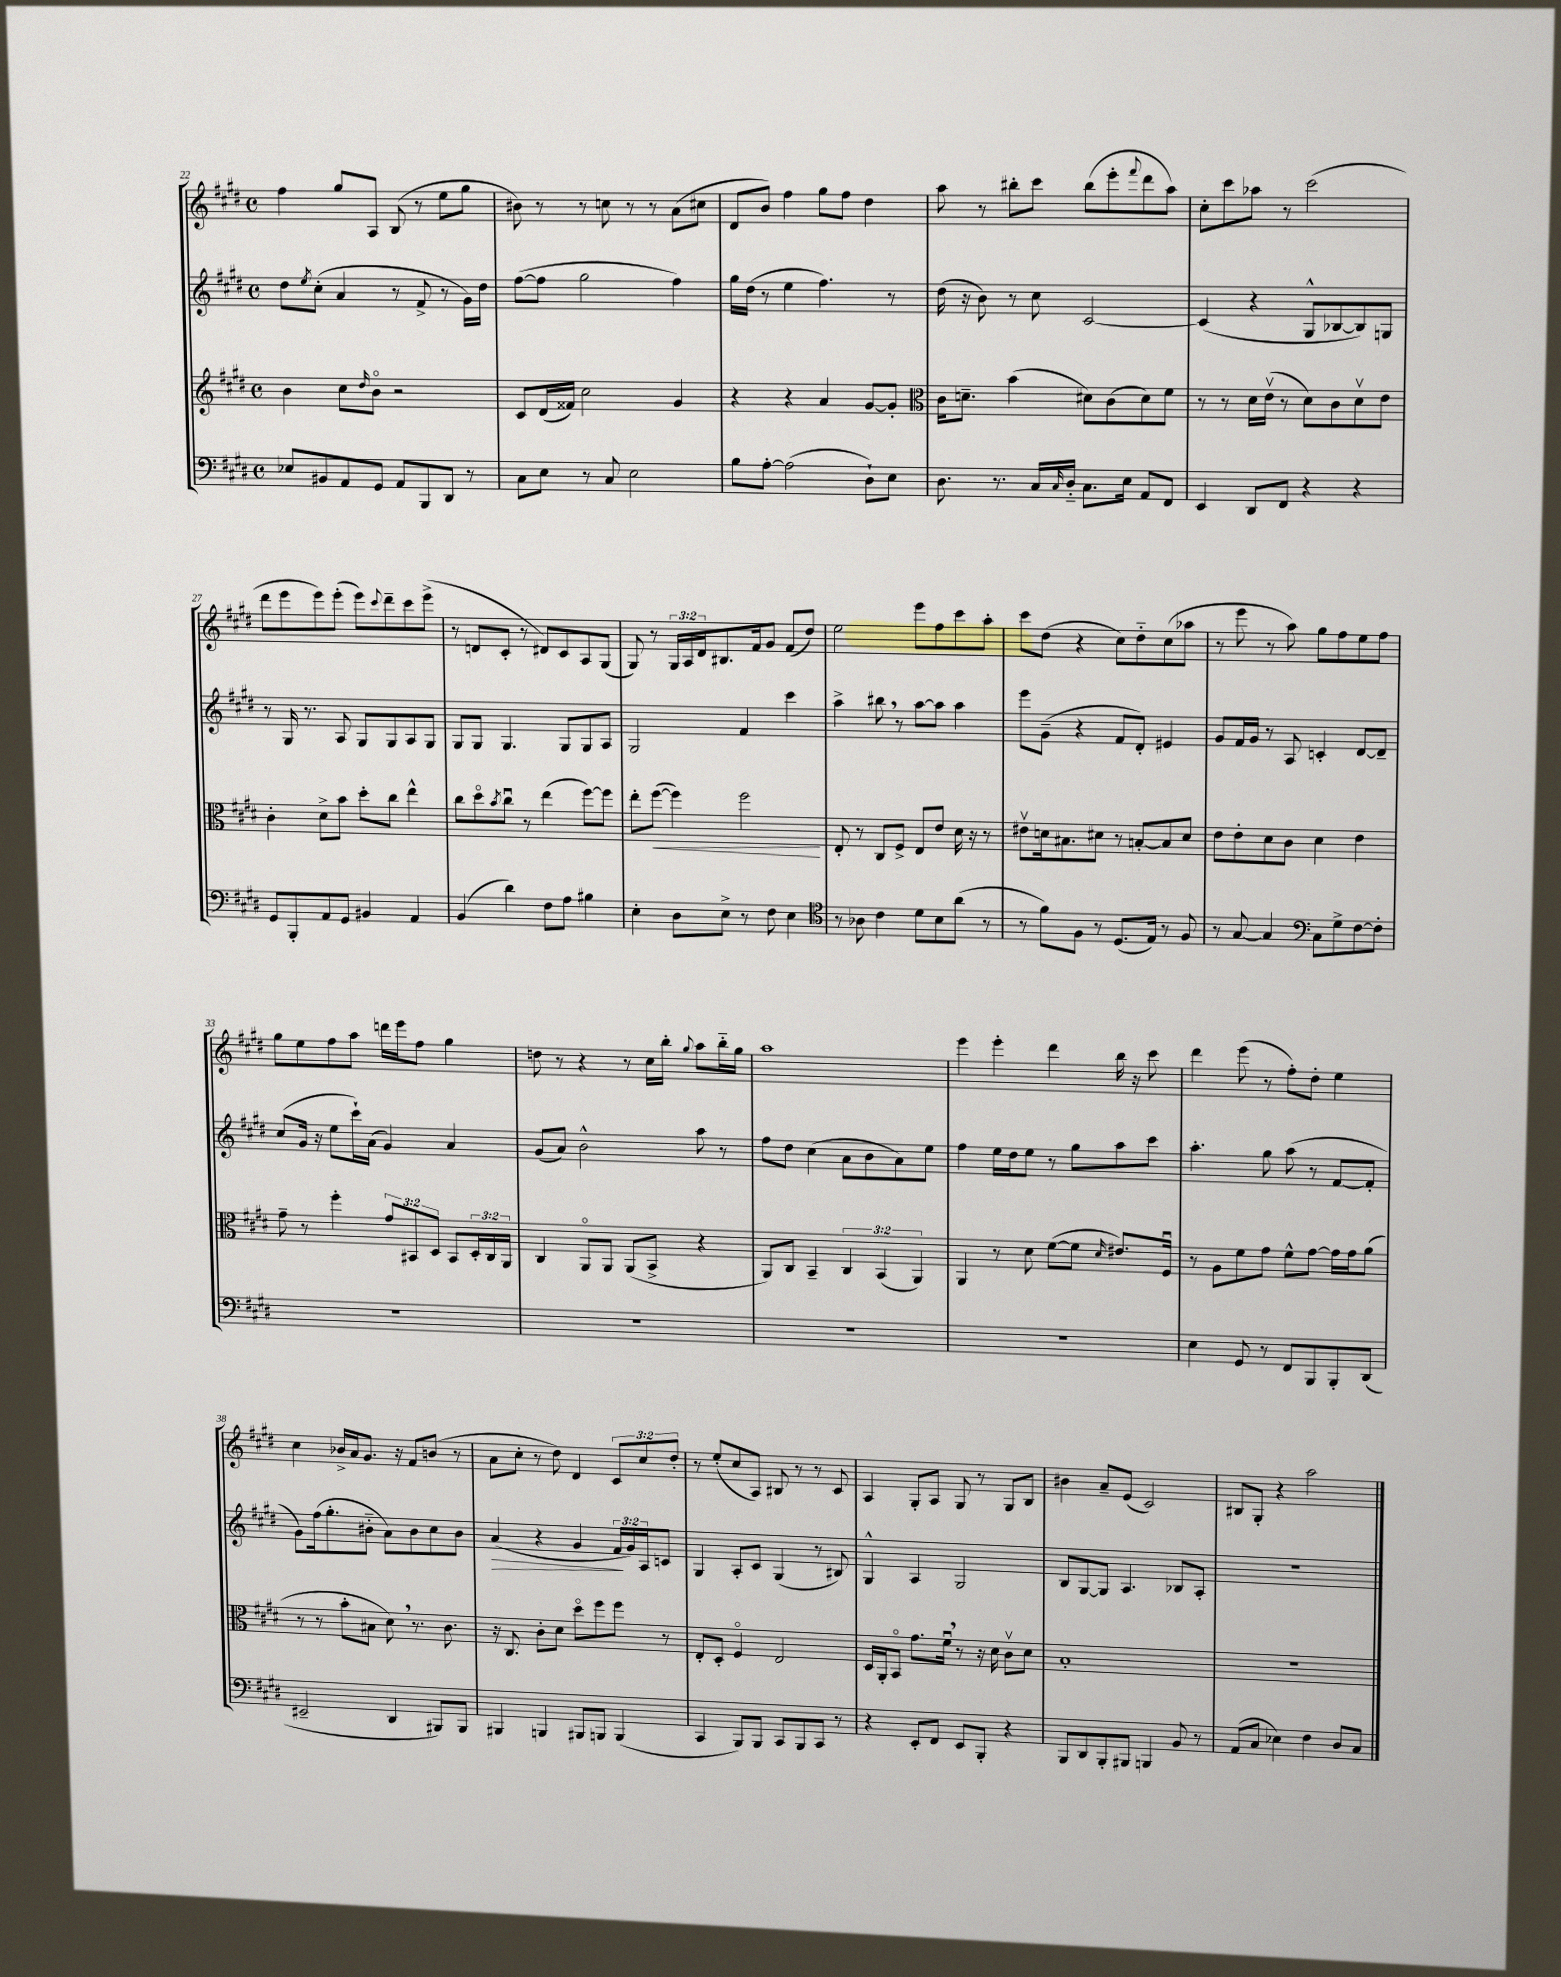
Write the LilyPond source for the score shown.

<<
\new StaffGroup <<
\new Staff = "s0" {
    \clef treble \key e \major \defaultTimeSignature \time 4/4 \override Staff.TupletNumber.text = #tuplet-number::calc-fraction-text
    fis''4 gis''8 a8 b8( r8 e''8 gis''8 |
    bis'8) r8 r8 c''8 r8 r8 a'8( cis''8 |
    dis'8 b'8) fis''4 gis''8 fis''8 dis''4 |
    a''8 r8 bis''8-. cis'''8 bis''8( e'''8-. \appoggiatura { fis'''8 } dis'''8 a''8) |
    cis''8-. cis'''8 aes''8 r8 cis'''2( |
    dis'''8 e'''8 e'''8) e'''8-.( e'''8) \appoggiatura { cis'''8 } dis'''8-- cis'''8 e'''8->( |
    r8 d'8 cis'8-. r8 dis'8) cis'8 a8 gis8( |
    gis8) r8 \tuplet 3/2 { gis16 a16 dis'16 } bis8. fis'16 gis'8 fis'8( dis''8) |
    e''2 e'''8 fis''8 cis'''8 a''8-. |
    cis'''8 dis''8( r4 cis''8) dis''8-_ cis''8( aes''8 |
    r8 e'''8 r8 a''8) gis''8 fis''8 e''8 fis''8 |
    gis''8 e''8 fis''8 a''8 d'''16 e'''16 fis''8 gis''4 |
    d''8 r8 r4 r8 cis''16 b''16-. \appoggiatura { gis''8 } a''8 b''16-_ gis''16 |
    a''1 |
    e'''4 e'''4-. dis'''4 b''16 r16 cis'''8 |
    dis'''4 e'''8( r8 fis''8-.) dis''8-. e''4 |
    cis''4 bes'16-> a'16 gis'8. r16 fis'8 b'8( r8 |
    a'8 cis''8-. r8 dis''8) dis'4 \tuplet 3/2 { cis'8 cis''8 dis''8-. } |
    r8 e''8-.( cis''8 a8) bis8 r8 r8 cis'8 |
    a4 gis8-. a8 gis8 r8 gis8 b8 |
    bis'4 a'8-- e'8( cis'2) |
    bis8 gis8-. r4 a''2 \bar "|." |
}
\new Staff = "s1" {
    \clef treble \key e \major \defaultTimeSignature \time 4/4 \override Staff.TupletNumber.text = #tuplet-number::calc-fraction-text
    dis''8 \acciaccatura { e''8 } cis''8-.( a'4 r8 fis'8-> r8 gis'16) dis''16 |
    fis''8~( fis''8 gis''2 fis''4) |
    gis''16 dis''16( r8 e''4 fis''4.) r8 |
    dis''16( r16 b'8) r8 cis''8 cis'2~ |
    cis'4( r4 gis8-^ bes8~ bes8) g8 |
    r8 gis16 r8. a8 gis8 gis8 a8 gis8 |
    gis8 gis8 gis4. gis8 gis8 a8 |
    gis2 fis'4 cis'''4 |
    a''4-> bis''8 \breathe r8 a''8~ a''8 a''4 |
    e'''8 gis'8--( r4 fis'8 dis'8-.) eis'4 |
    gis'8 fis'16 gis'16 r8 a8 c'4-. dis'8~ dis'8-- |
    cis''8( gis'16 r16 e''8 cis'''16-!) a'16( gis'4) a'4 |
    gis'8( a'8) b'2-^ a''8 r8 |
    fis''8 dis''8 cis''4( a'8 b'8 a'8) e''8 |
    fis''4 e''16 dis''16 e''8 r8 gis''8 a''8 cis'''8 |
    a''4.-. gis''8 a''8( r8 fis'8~ fis'8-. |
    gis'8) fis''16( gis''8.-. bis'8-_ a'8) bis'8 cis''8 bis'8 |
    a'4\>( r4 gis'4 \tuplet 3/2 { fis'16\! gis'16) a16 } c'8 |
    gis4 a8-. cis'8 gis4( r8 bis8) |
    gis4-^ a4 gis2 |
    b8 gis8~ gis8 a4. bes8 a8-. |
    R1 \bar "|." |
}
\new Staff = "s2" {
    \clef treble \key e \major \defaultTimeSignature \time 4/4 \override Staff.TupletNumber.text = #tuplet-number::calc-fraction-text
    b'4 cis''8 \grace { dis''16 } b'8\flageolet r2 |
    cis'8 dis'16( fisis'16) cis''2 gis'4 |
    r4 r4 a'4 gis'8~ gis'8-. |
    \clef alto cis'16 d'8.-- b'4( dis'8) cis'8( dis'8) fis'8 |
    r8 r8 dis'16 e'16\upbow( r8 dis'8) cis'8 dis'8\upbow e'8 |
    cis'4-. dis'8-> b'8 dis''8-. cis''8 e''4-^ |
    cis''8 dis''8\flageolet \acciaccatura { b'8 } cis''8\downbow r8 e''4( fis''8~) fis''8 |
    e''8-. fis''8~\<( fis''4) fis''2\! |
    e8-. r8 cis8 fis8-> e8 e'8 dis'16 r16 r8 |
    eis'8\upbow d'16 bis8. dis'8 r8 b8~-. b8 dis'8 |
    e'8 e'8-. dis'8 cis'8 dis'4 e'4 |
    gis'8-- r8 fis''4-. \tuplet 3/2 { gis'8 bis,8 dis8 } bis,8 \tuplet 3/2 { dis16-. cis16 a,16 } |
    cis4 a,8\flageolet a,8 a,8( b,8-> r4 |
    a,8) cis8 b,4-- \tuplet 3/2 { cis4 b,4( a,4) } |
    a,4 r8 dis'8 fis'8~( fis'8 \grace { dis'16 } eis'8.) fis16\downbow |
    r8 a8 fis'8 gis'8 fis'8-^ gis'8~ gis'16 gis'16 a'8( |
    r8 r8 b'8-. bis8 dis'8) \breathe r8. cis'8. |
    r16 cis8. cis'8-. dis'8 dis''8\flageolet fis''8 fis''8 r8 |
    e8-. dis8-. fis4\flageolet e2 |
    dis16 a,16-. b,8\flageolet gis'8. fis'16\downbow \breathe r8 r16 dis'16 cis'8\upbow dis'8 |
    b1-. |
    R1 \bar "|." |
}
\new Staff = "s3" {
    \clef bass \key e \major \defaultTimeSignature \time 4/4
    ees8 bis,8 a,8 gis,8 a,8 b,,8 dis,8 r8 |
    cis8 e8 r8 cis8 e2 |
    b8 a8~-. a2( dis8-!) e8 |
    dis8. r8. cis16 \grace { cis16 } dis16-_ cis8. e16 a,8 fis,8 |
    e,4 dis,8 fis,8 r4 r4 |
    gis,8 b,,8-. a,8 gis,8 bis,4 a,4 |
    b,4( dis'4) fis8 a8 bis4 |
    e4-. dis8 e8-> r8 fis8 e4 |
    \clef tenor r8 aes8 cis'4 dis'8 b8 a'8( r8 |
    r8 fis'8) fis8 r8 dis8.( e16) r8 fis8 |
    r8 gis8~ gis4 \clef bass cis8 gis8-> fis8~ fis8-. |
    R1 |
    R1 |
    R1 |
    R1 |
    e4 gis,8 r8 fis,8 b,,8 b,,8-. dis,8( |
    eis,2-- dis,4 bis,,8) bis,,8 |
    bis,,4 b,,4 bis,,8 b,,8 b,,4( |
    cis,4 b,,8) b,,8 cis,8 b,,8 cis,8 r8 |
    r4 e,8-. fis,8 e,8 b,,8-. r4 |
    b,,8 dis,8 b,,8-. bis,,8 b,,4 b,8 r8 |
    a,8( cis8 ees4) fis4 dis8 cis8 \bar "|." |
}
>>
>>
\layout { \context { \Score currentBarNumber = #22 } }
